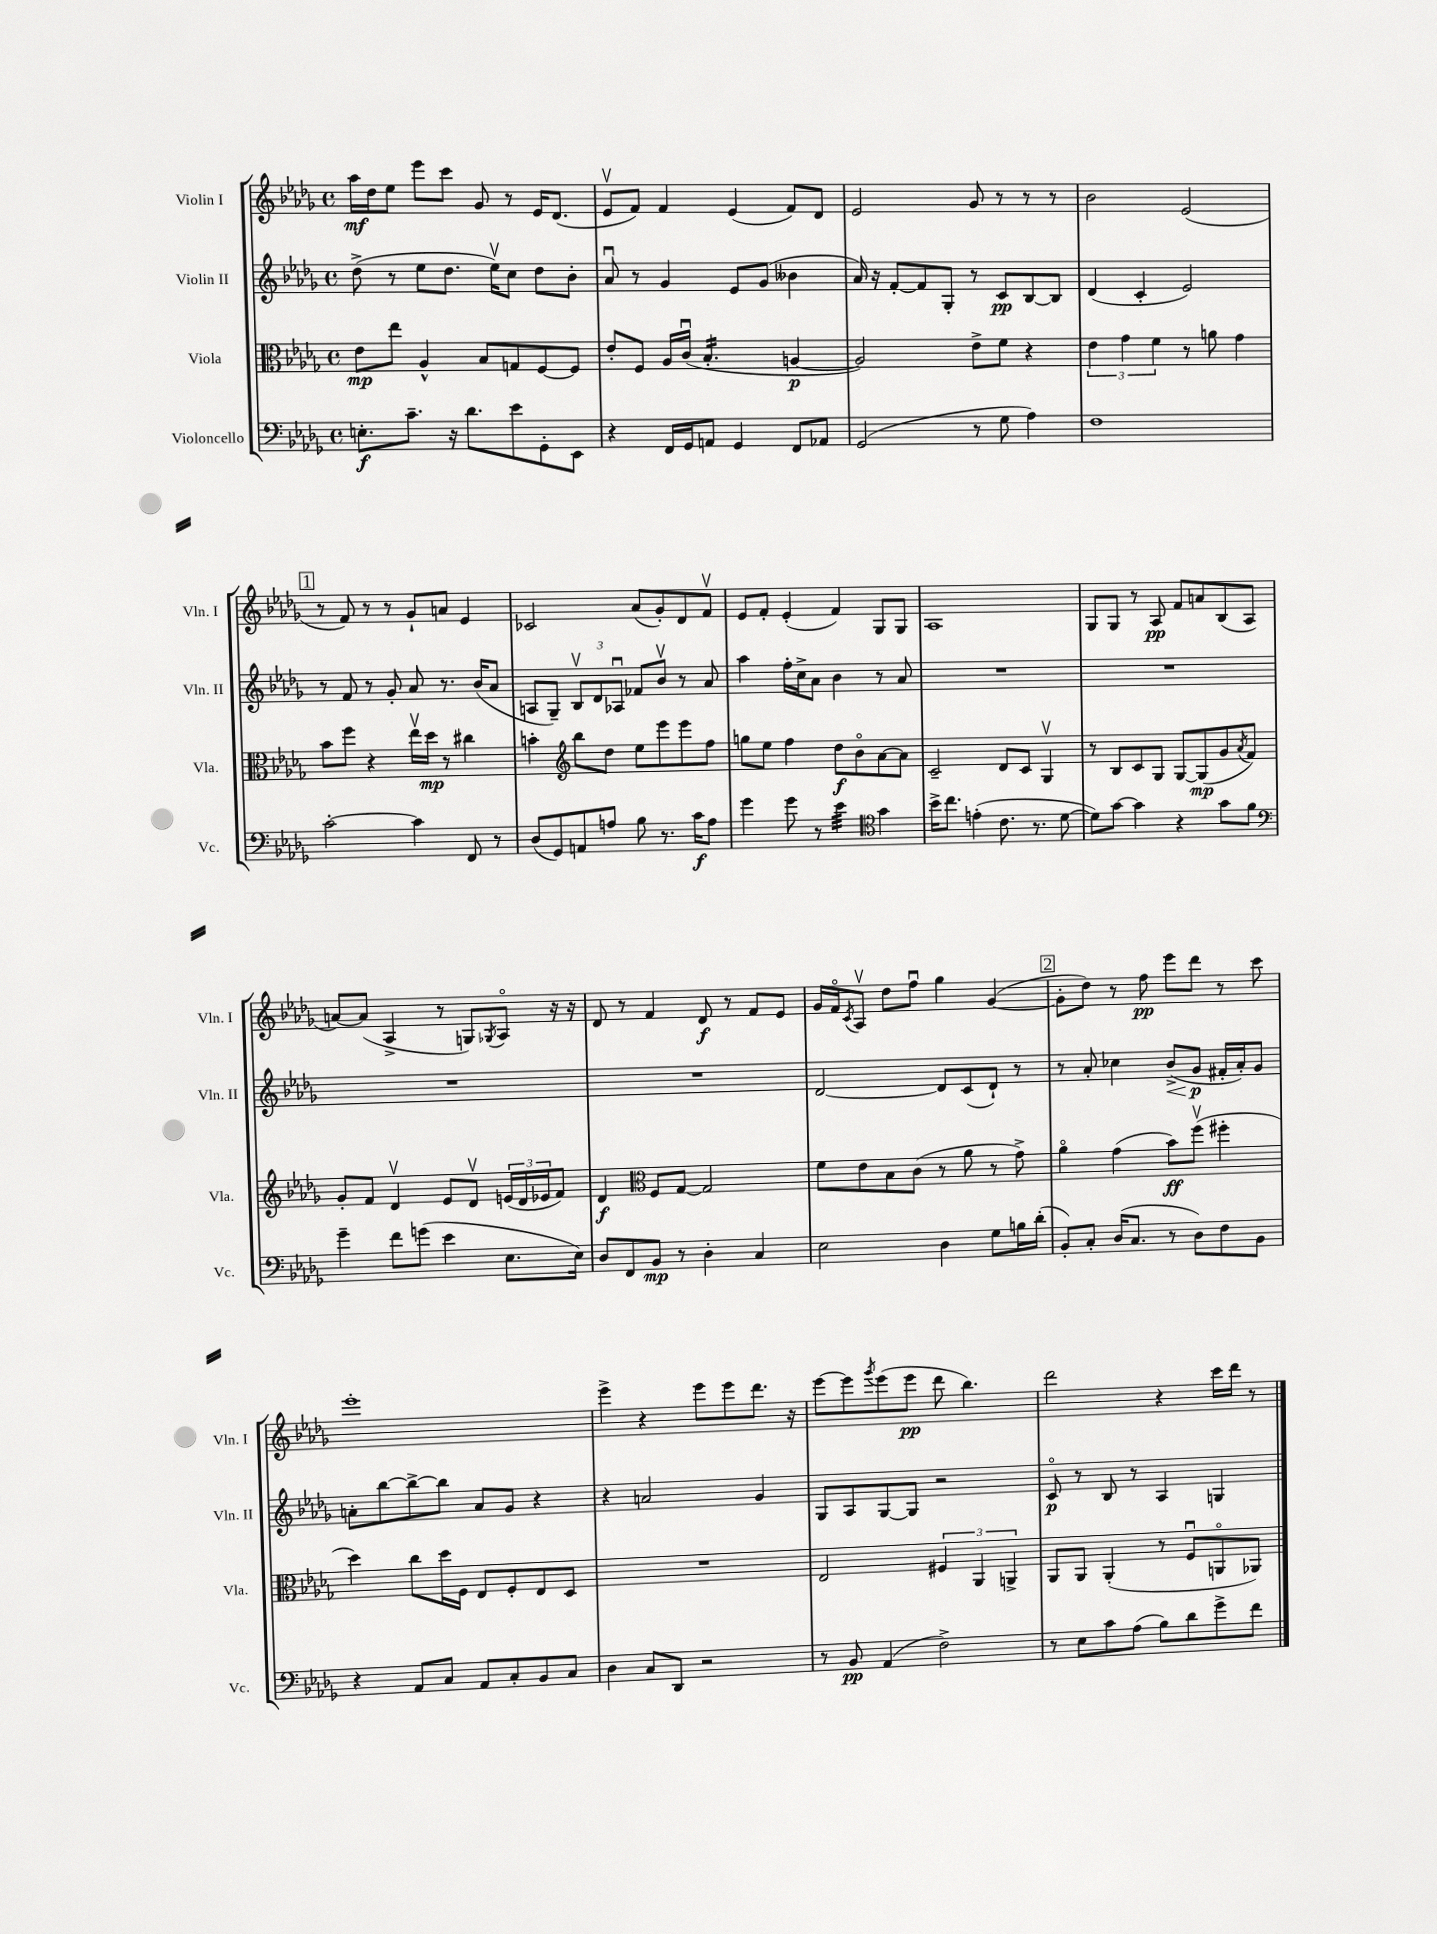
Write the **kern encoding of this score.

**kern	**kern	**kern	**kern
*staff4	*staff3	*staff2	*staff1
*clefF4	*clefC3	*clefG2	*clefG2
*k[b-e-a-d-g-]	*k[b-e-a-d-g-]	*k[b-e-a-d-g-]	*k[b-e-a-d-g-]
*M4/4	*M4/4	*M4/4	*M4/4
*met(c)	*met(c)	*met(c)	*met(c)
8.E'\L	8e-\L	(8dd-^\	16aa-\LL
.	.	.	16dd-\J
.	8ee-\J	8r	8ee-\J
8.c~\J	.	.	.
.	4A-^^/	8ee-\L	8eee-\L
16r	.	8.dd-\J	8ccc\J
8.d-\L	.	.	.
.	8B-/L	.	8g-/
.	.	16ee-v\LK)	.
8e-\	8G/	8cc\J	8r
8GG-'\	[8F/	8dd-\L	16e-/LK
.	.	.	(8.d-/J
8EE-\J	8F/]J	8b-'\J	.
=	=	=	=
4r	8e-'/L	8a-u/	8e-v/L
.	8F/J	8r	8f/J)
16FF/LL	16A-/LL	4g-/	4f/
16GG-/J	(16cu/JJ	.	.
8AA/J	4.B-'/	.	.
4GG-/	.	8e-/L	(4e-/
.	.	(8g-/J	.
8FF/L	[4A/	4b--\	8f/L)
8AA-/J	.	.	8d-/J
=	=	=	=
(2GG-/	2A/])	16a-/)	2e-/
.	.	16r	.
.	.	[8f'/L	.
.	.	8f/]	.
.	.	8G-'/J	.
8r	8e-^\L	8r	8g-/
8G-\	8f\J	8c/L	8r
4A-\)	4r	[8B-/	8r
.	.	8B-/]J	8r
=	=	=	=
1F	6e-\	(4d-/	2b-\
.	6g-\	.	.
.	.	4c'/	.
.	6f\	.	.
.	8r	2e-/)	(2e-/
.	8a\	.	.
.	4g-\	.	.
=	=	=	=
[2c'\	8b-\L	8r	8r
.	8ff\J	8f/	8f/)
.	4r	8r	8r
.	.	8g-'/	8r
4c\]	16ee-v\LL	8a-/	8g-`/L
.	16dd-\JJ	.	.
.	8r	8.r	8a/J
8FF/	4cc#\	.	4e-/
.	.	(16b-/LK	.
8r	.	8a-/J	.
=	=	=	=
(8D-/L	4b'\	8A/L	2c-/
8GG-/)	.	8G-~/J)	.
*	*clefG2	*	*
8AA/	8bb-\L	12B-v/L	.
.	.	12d-/	.
8A/J	8dd-\J	.	.
.	.	12A-u/J	.
8B-\	8ee-\L	8f-/L	(8a-/L
8.r	8eee-\	8b-v/J	8g-'/)
.	8eee-\	8r	8d-/
16c\LK	.	.	.
8A\J	8ff\J	8a-/	8fv/J
=	=	=	=
4g-\	8gg\L	4aa-\	8e-/L
.	8ee-\J	.	8f'/J
8g-\	4ff\	16ff'\LL	(4e-'/
.	.	16cc^\J	.
8r	.	8a-\J	.
4e-\	8dd-\L	4b-\	4f/)
.	8b-o\	.	.
*clefC4	*	*	*
4g-\	[8a-\	8r	8G-/L
.	8a-\]J	8a-/	8G-/J
=	=	=	=
16b-^\LK	2c~/	1r	1A-
8.cc\J	.	.	.
(4e'\	.	.	.
8.c\	8d-/L	.	.
.	8c/J	.	.
8.r	.	.	.
.	4G-v/	.	.
[8d-\	.	.	.
=	=	=	=
8d-\]L)	8r	1r	8G-/L
[8g-\J	8B-/L	.	8G-/J
4g-\]	8c/	.	8r
.	8G-/J	.	8A-/
4r	[8G-/L	.	8f/L
.	(8G-/]	.	8a/
8g-\L	8g-/	.	(8B-/
.	8qa-/	.	.
8f\J	8f/J)	.	8A-/J
=	=	=	=
*clefF4	*	*	*
4g-~\	8g-'/L	1r	[8a/L)
.	8f/J	.	(8a/]J
8f\L	4d-v/	.	4A-^/
(8g\J	.	.	.
4e-\	8e-/L	.	8r
.	8d-v/J	.	8G/L)
.	.	.	8qG-/
8.E-\L	(24e/LL	.	8A-o/J
.	24d-/	.	.
.	24e-/J	.	.
.	8f/J)	.	16r
16E-\Jk)	.	.	16r
=	=	=	=
8D-/L	4d-/	1r	8d-/
8FF/	.	.	8r
*	*clefC3	*	*
8BB-/J	8F/L	.	4f/
8r	[8G-/J	.	.
4D-'\	2G-/]	.	8d-/
.	.	.	8r
4C/	.	.	8f/L
.	.	.	8e-/J
=	=	=	=
2E-\	8f\L	[2d-/	16g-/LL
.	.	.	16fo/J
.	.	.	8qc/
.	8e-\	.	8A-v/J
.	8B-\	.	8dd-\L
.	(8c\J	.	8ffu\J
4D-\	8r	8d-/]L	4gg-\
.	8a-\	(8c/	.
8G-\L	8r	8d-`/J)	([4g-/
16B\L	8g-^\)	8r	.
(16d-'\JJ	.	.	.
=	=	=	=
8BB-'/L)	4a-o\	8r	8g-'\]L
8C'/J	.	8a-'/	8dd-\J)
(16D-/LK	(4g-\	4cc-\	8r
8.C/J	.	.	.
.	.	.	8ff\
8r	8b-\L)	(8b-^/L	8eee-\L
8D-\L)	(8ffv\J	8g-/J	8ddd-\J
8F\	4ff#'\	16f#'/LL	8r
.	.	16a-'/J)	.
8BB-\J	.	8g-/J	8ccc\
=	=	=	=
4r	4dd-\)	8a'\L	1eee-'
.	.	[8bb-\	.
8AA-/L	8cc\L	8bb-^\_	.
8C/J	16dd-\L	8bb-\]J	.
.	16F\JJ	.	.
8AA-/L	8E-/L	8a/L	.
8C'/	8F'/	8g-/J	.
8BB-/	8E-/	4r	.
8C/J	8D-/J	.	.
=	=	=	=
4D-\	1r	4r	4eee-^\
8C/L	.	2a/	4r
8DD-/J	.	.	.
2r	.	.	8eee-\L
.	.	.	8eee-\
.	.	4g-/	8.ddd-\J
.	.	.	16r
=	=	=	=
8r	2E-/	8G-/L	[8eee-\L
8BB-/	.	8A-/	8eee-\]
.	.	.	8qggg-/
(4AA-/	.	[8G-/	(8eee-\
.	.	8G-/]J	8eee-\J
2F^\)	6F#/	2r	8ddd-\
.	.	.	4.bb-\)
.	6AA-/	.	.
.	6AA^/	.	.
=	=	=	=
8r	8AA-/L	8co/	2ddd-\
8E-\L	8AA-/J	8r	.
8c\	(4AA-'/	8B-/	.
(8A-\J	.	8r	.
8B-\L)	8r	4A-/	4r
8d-\	8Fu/L	.	.
8g-^\	8AAo/	4G/	16ccc\LL
.	.	.	16ddd-\JJ
8f\J	8AA-/J)	.	8r
==	==	==	==
*-	*-	*-	*-
